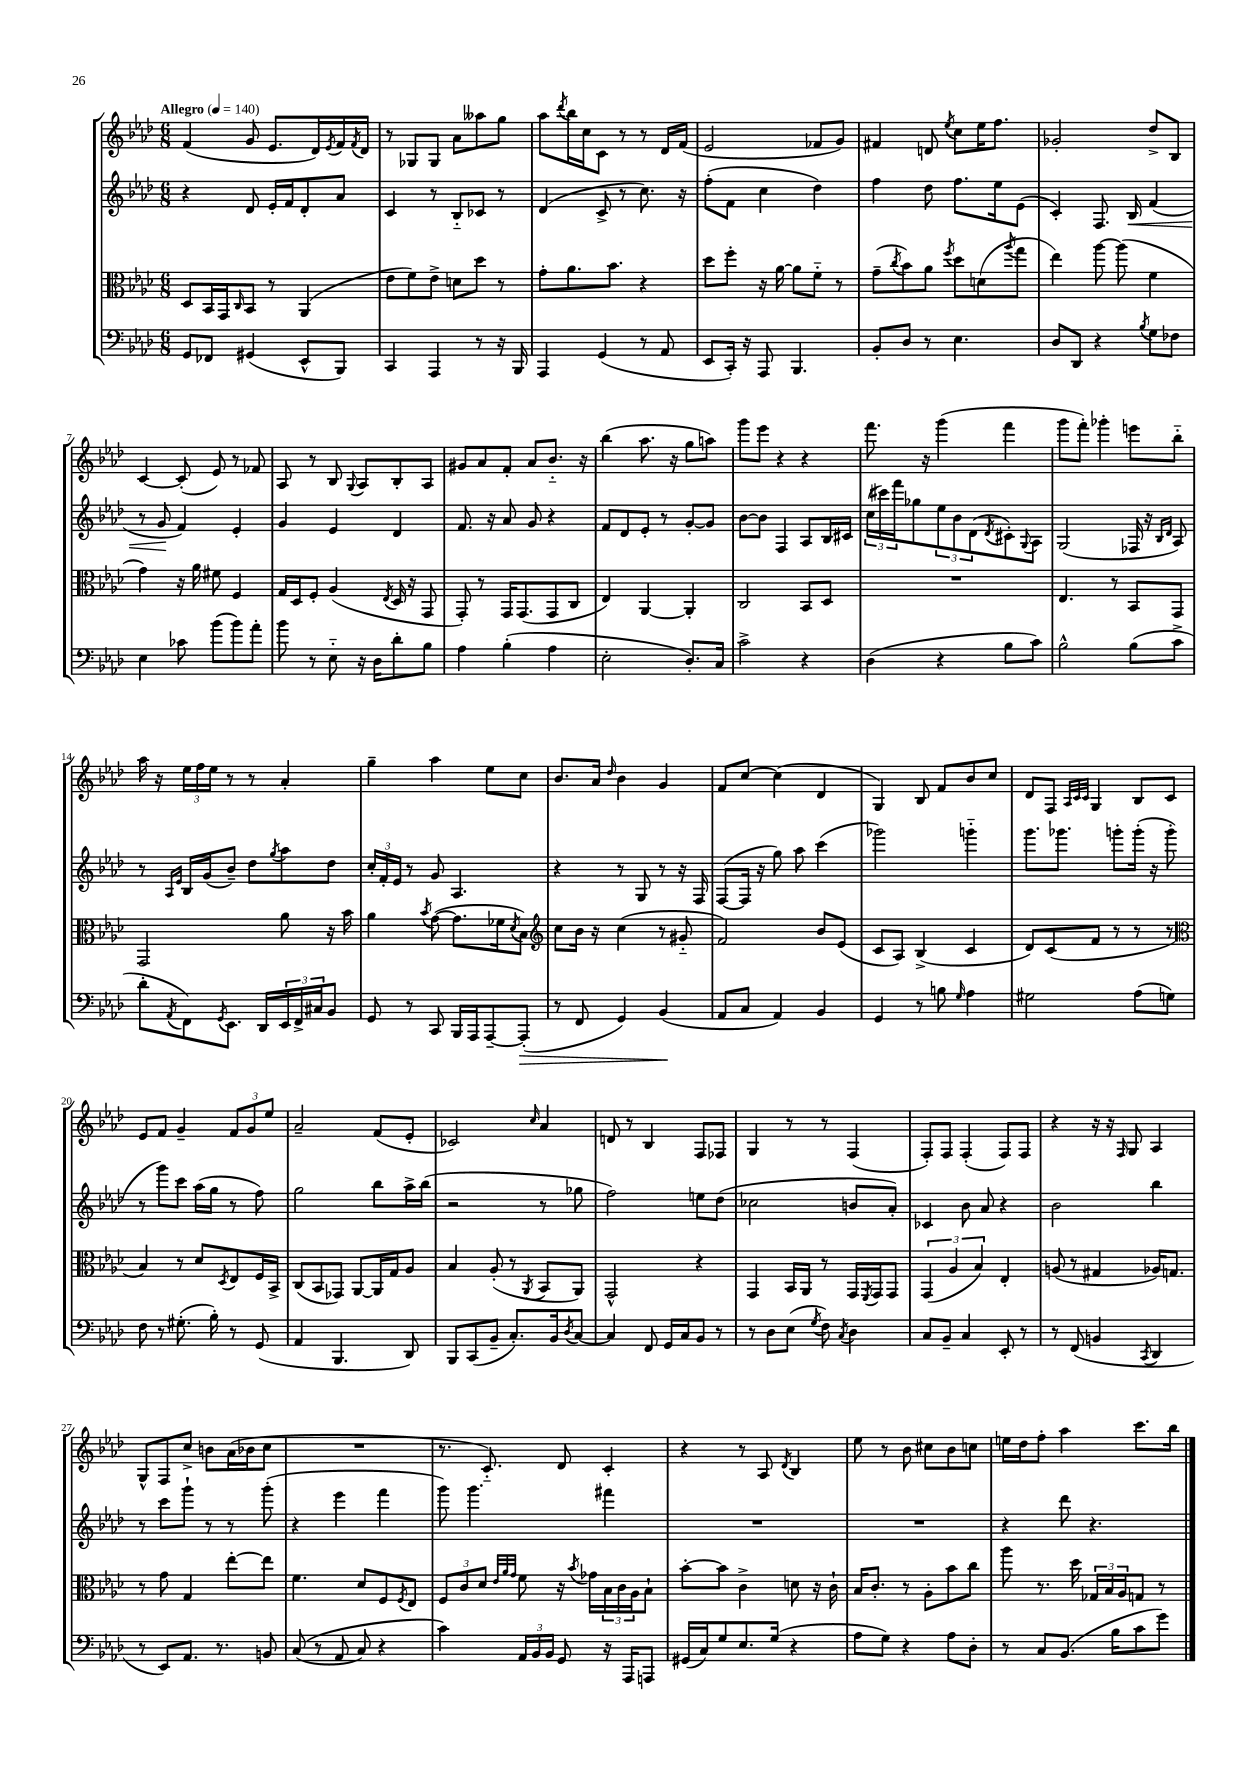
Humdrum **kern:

**kern	**dynam	**kern	**kern	**dynam	**kern
*part4	*part4	*part3	*part2	*part2	*part1
*staff4	*staff4	*staff3	*staff2	*staff2	*staff1
*clefF4	*	*clefC3	*clefG2	*	*clefG2
*k[b-e-a-d-]	*	*k[b-e-a-d-]	*k[b-e-a-d-]	*	*k[b-e-a-d-]
*M6/8	*	*M6/8	*M6/8	*	*M6/8
*MM140	*	*MM140	*MM140	*	*MM140
=1	=1	=1	=1	=1	=1
!	!	!	!	!	!LO:TX:a:B:t=Allegro
8GG/L	.	8D-/L	4r	.	(4f/
8FF-X/J	.	16BB-/L	.	.	.
.	.	16GG/J	.	.	.
.	.	16qqC/	.	.	.
(4GG#X/	.	8BB-/J	8d-/	.	8g/
.	.	8r	16e-'/LL	.	8.e-/L
.	.	.	16f/J	.	.
8EE-^^/L	.	(4AA-/	8d-'/	.	.
.	.	.	.	.	16d-/L)
.	.	.	.	.	8qe-/
8BBB-/J)	.	.	8a-/J	.	16f/
.	.	.	.	.	8qf/
.	.	.	.	.	16d-/JJ
=2	=2	=2	=2	=2	=2
4CC/	.	8e-\L	4c/	.	8r
.	.	8f\)	.	.	8G-X/L
4AAA-/	.	8e-^\J	8r	.	8G-/J
.	.	8dn\L	8B-/L	.	8a-\L
8r	.	8dd-\J	8c-X/J	.	8aa--X\
16r	.	8r	8r	.	8gg\J
16BBB-/	.	.	.	.	.
=3	=3	=3	=3	=3	=3
4AAA-/	.	8g'\L	(4d-/	.	8aa-\L
.	.	.	.	.	8qddd-/
.	.	8.a-\	.	.	16bb-\L
.	.	.	.	.	16cc\J
(4GG/	.	.	8c^/	.	8c\J
.	.	8.b-\J	.	.	.
.	.	.	8r	.	8r
8r	.	4r	8.cc\)	.	8r
8AA-/	.	.	.	.	16d-/LL
.	.	.	16r	.	(16f/JJ
=4	=4	=4	=4	=4	=4
8EE-/L	.	8dd-\L	(8ff'\L	.	2e-/
16CC'/Jk)	.	8ff'\J	8f\J	.	.
16r	.	.	.	.	.
8AAA-/	.	16r	4cc\	.	.
.	.	[16a-\	.	.	.
4.BBB-/	.	8a-\L]	.	.	.
.	.	8f\J	4dd-\)	.	8f-X/L
.	.	8r	.	.	8g/J)
=5	=5	=5	=5	=5	=5
8BB-'/L	.	(8g~\L	4ff\	.	4f#X/
.	.	8qcc/	.	.	.
8D-/J	.	8b-\)	.	.	.
8r	.	8a-\J	8dd-\	.	8dn/
.	.	8qff/	.	.	8qee-/
4.E-\	.	8dd-\L	8.ff\L	.	8cc\L
.	.	(8dn\	.	.	16ee-\K
.	.	.	16ee-\k	.	8.ff\J
.	.	8qaa-/	.	.	.
.	.	8gg\J	(8e-\J	.	.
=6	=6	=6	=6	=6	=6
8D-/L	.	4ee-\)	4c'/)	.	2g-X'/
8DD-/J	.	.	.	.	.
4r	.	[8aa-\	8.F/	.	.
.	.	(8aa-\]	.	.	.
!	!	!	!	!LO:HP:b	!
.	.	.	16B-/	<	.
8qB-/	.	.	.	.	.
8G\L	.	4f\	(4f/	.	8dd-^/L
8F-X\J	.	.	.	.	8B-/J
!!LO:LB:g=z
=7	=7	=7	=7	=7	=7
4E-\	.	4g\)	8r	.	[4c/
.	.	.	8g/	.	.
8c-X\	.	16r	4f/)	[	(8c'/]
.	.	16a-\	.	.	.
(8b-\L	.	8f#X\	.	.	8e-/)
8b-\)	.	4F/	4e-'/	.	8r
8a-'\J	.	.	.	.	8f-X/
=8	=8	=8	=8	=8	=8
8b-\	.	16G/LL	4g/	.	8A-/
.	.	16D-/J	.	.	.
8r	.	8F'/J	.	.	8r
8E-\	.	(4A-/	4e-/	.	8B-/
.	.	.	.	.	8qqG/
16r	.	.	.	.	8A-/L
16D-\KL	.	.	.	.	.
.	.	8qE-/	.	.	.
8d-'\	.	16D-/	4d-/	.	8B-'/
.	.	16r	.	.	.
8B-\J	.	8GG/	.	.	8A-/J
=9	=9	=9	=9	=9	=9
4A-\	.	8GG'/)	8.f/	.	8g#X/L
.	.	8r	.	.	8a-/
.	.	.	16r	.	.
(4B-'\	.	16GG/KL	8a-/	.	8f'/J
.	.	(8.GG/	.	.	.
.	.	.	8g/	.	8a-/L
4A-\	.	8GG/	4r	.	8.b-/J
.	.	8C/J	.	.	.
.	.	.	.	.	16r
=10	=10	=10	=10	=10	=10
2E-'\	.	4E-/)	8f/L	.	(4bb-\
.	.	.	8d-/	.	.
.	.	[4AA-/	8e-'/J	.	8.aa-\
.	.	.	8r	.	.
.	.	.	.	.	16r
8.D-'/L)	.	4AA-'/]	[8g'/L	.	8gg\L
.	.	.	8g/J]	.	8aan\J)
16C/Jk	.	.	.	.	.
=11	=11	=11	=11	=11	=11
2c^\	.	2C/	[8b-\L	.	8ggg\L
.	.	.	8b-\J]	.	8eee-\J
.	.	.	4F/	.	4r
4r	.	8BB-/L	8A-/L	.	4r
.	.	8D-/J	16B-/L	.	.
.	.	.	16c#X/JJ	.	.
=12	=12	=12	=12	=12	=12
(4D-\	.	2.r	(24cc\LL	.	8.fff\
.	.	.	24ccc#X\)	.	.
.	.	.	24fff\J	.	.
.	.	.	8gg-X\	.	.
.	.	.	.	.	16r
4r	.	.	12ee-\	.	(4ggg\
.	.	.	12b-\	.	.
.	.	.	(12d-\	.	.
.	.	.	8qd-/	.	.
8B-\L	.	.	8c#X'\)	.	4fff\
.	.	.	8qqG/	.	.
8c\J)	.	.	8A-\J	.	.
=13	=13	=13	=13	=13	=13
2B-^^\	.	4.E-/	(2G/	.	8ggg\L
.	.	.	.	.	8fff'\J)
.	.	.	.	.	4ggg-X'\
.	.	8r	.	.	.
(8B-\L	.	8BB-/L	16F-X/	.	8eeen\L
.	.	.	16r	.	.
.	.	.	16qqB-/LL	.	.
.	.	.	16qqd-/JJ	.	.
8c^\J	.	8GG/J	8A-/)	.	8bb-\J
!!LO:LB:g=z
=14	=14	=14	=14	=14	=14
8d-'\L	.	2GG/	8r	.	16aa-\
.	.	.	.	.	16r
.	.	.	16qqA-/LL	.	.
8qAA-/	.	.	16qqe-/JJ	.	.
8FF\)	.	.	16B-/LL	.	24ee-\LL
.	.	.	.	.	24ff\
.	.	.	(16g/J	.	.
.	.	.	.	.	24ee-\JJ
8qGG/	.	.	.	.	.
8.EE-\J	.	.	8b-~/J)	.	8r
.	.	.	8dd-\L	.	8r
16DD-/LL	.	.	.	.	.
.	.	.	8qgg/	.	.
24EE-/	.	8a-\	8aa-\	.	4a-'/
24FF^/	.	.	.	.	.
24C#X/J	.	.	.	.	.
8BB-/J	.	16r	8dd-\J	.	.
.	.	16b-\	.	.	.
=15	=15	=15	=15	=15	=15
8GG/	.	4a-\	24cc'/LL	.	4gg~\
.	.	.	24f'/	.	.
.	.	.	24e-/JJ	.	.
8r	.	.	8r	.	.
.	.	8qb-/	.	.	.
8CC/	.	([8g\	8g/	.	4aa-\
16BBB-/LL	.	8.g\L]	4.A-/	.	.
16AAA-/J	.	.	.	.	.
[8AAA-~/	.	.	.	.	8ee-\L
.	.	16f-X\k	.	.	.
.	.	8qd-/	.	.	.
!	!LO:HP:b	!	!	!	!
(8AAA-'/J]	>	8B-\J)	.	.	8cc\J
=16	=16	=16	=16	=16	=16
*	*	*clefG2	*	*	*
8r	.	8cc\L	4r	.	8.b-/L
8FF/	.	16b-\Jk	.	.	.
.	.	16r	.	.	16a-/Jk
.	.	.	.	.	16qqdd-/
4GG/)	.	(4cc\	8r	.	4b-\
.	.	.	8G/	.	.
(4BB-/	.	8r	8r	.	4g/
.	.	8g#X/	16r	.	.
.	.	.	16F/	.	.
.	]	.	.	.	.
=17	=17	=17	=17	=17	=17
8AA-/L	.	2f/)	([8F/L	.	8f/L
8C/J	.	.	16F/Jk]	.	[8cc/J
.	.	.	16r	.	.
4AA-/)	.	.	8gg\)	.	(4cc\]
.	.	.	8aa-\	.	.
4BB-/	.	8b-/L	(4ccc\	.	4d-/
.	.	(8e-/J	.	.	.
=18	=18	=18	=18	=18	=18
4GG/	.	8c/L	2ggg-X\)	.	4G/)
.	.	8A-/J)	.	.	.
8r	.	(4B-^/	.	.	8B-/
8Bn\	.	.	.	.	8f/L
16qqG/	.	.	.	.	.
4A-\	.	4c/	4gggn\	.	8b-/
.	.	.	.	.	8cc/J
=19	=19	=19	=19	=19	=19
2G#X\	.	8d-/L)	8.ggg\L	.	8d-/L
.	.	(8c/	.	.	8F/J
.	.	.	8.ggg-X\J	.	.
.	.	.	.	.	32qqA-/LLL
.	.	.	.	.	32qqc/
.	.	.	.	.	32qqc/JJJ
.	.	8f/J	.	.	4G/
.	.	8r	8gggn'\L	.	.
(8A-\L	.	8r	(16ggg'\Jk	.	8B-/L
.	.	.	16r	.	.
8Gn\J)	.	8r	8ggg'\	.	8c/J
!!LO:LB:g=z
=20	=20	=20	=20	=20	=20
*	*	*clefC3	*	*	*
8F\	.	4B-/)	8r	.	8e-/L
8r	.	.	8ggg\L)	.	8f/J
(8.G#X'\	.	8r	8ccc\J	.	4g~/
.	.	8d-/L	(16aa-\LL	.	.
16B-'\)	.	.	16gg\JJ	.	.
.	.	8qD-/	.	.	.
8r	.	8E-/	8r	.	12f/L
.	.	.	.	.	12g/
(8GG/	.	16F/L	8ff\)	.	.
.	.	.	.	.	12ee-/J
.	.	16BB-^/JJ	.	.	.
=21	=21	=21	=21	=21	=21
4AA-/	.	(8C/L	2gg\	.	2a-~/
.	.	8BB-/	.	.	.
4.BBB-/	.	8GG-X/J)	.	.	.
.	.	[8AA-/L	.	.	.
.	.	16AA-/L]	8bb-\L	.	(8f/L
.	.	16G/J	.	.	.
8DD-/)	.	8A-/J	16aa-^\L	.	8e-'/J
.	.	.	(16bb-\JJ	.	.
=22	=22	=22	=22	=22	=22
8BBB-/L	.	4B-/	2r	.	2c-X/)
(8CC/	.	.	.	.	.
8BB-~/J	.	(8A-'/	.	.	.
8.C'/L)	.	8r	.	.	.
.	.	8qAA-/	.	.	16qqcc/
.	.	8BB-/L	8r	.	4a-/
16BB-/k	.	.	.	.	.
8qD-/	.	.	.	.	.
[8C/J	.	8AA-/J)	8gg-X\	.	.
=23	=23	=23	=23	=23	=23
4C/]	.	2GG^^/	2ff\)	.	8dn/
.	.	.	.	.	8r
8FF/	.	.	.	.	4B-/
16GG/LL	.	.	.	.	.
16C/J	.	.	.	.	.
8BB-/J	.	4r	8een\L	.	8F/L
8r	.	.	(8dd-\J	.	8F-X/J
=24	=24	=24	=24	=24	=24
8r	.	4GG/	2cc-X\	.	4G/
8D-\L	.	.	.	.	.
(8E-\J	.	16BB-/LL	.	.	8r
.	.	16AA-/JJ	.	.	.
8qG/	.	.	.	.	.
8F\)	.	8r	.	.	8r
8qC/	.	.	.	.	.
4D-\	.	16GG/LL	8bn/L	.	(4F/
.	.	8qFF/	.	.	.
.	.	16GG/J	.	.	.
.	.	8GG/J	8a-'/J)	.	.
=25	=25	=25	=25	=25	=25
8C/L	.	(6GG/	4c-X/	.	8F'/L)
8BB-~/J	.	.	.	.	8F/J
.	.	6A-/	.	.	.
4C/	.	.	8b-\	.	(4F'/
.	.	6B-/)	.	.	.
.	.	.	8a-/	.	.
8EE-'/	.	4E-'/	4r	.	8F/L)
8r	.	.	.	.	8F/J
=26	=26	=26	=26	=26	=26
8r	.	(8An/	2b-\	.	4r
(8FF/	.	8r	.	.	.
4BBn/	.	4G#X/	.	.	16r
.	.	.	.	.	16r
.	.	.	.	.	16qqF/
.	.	.	.	.	8G/
8qCC/	.	.	.	.	.
4DD-/	.	16A-X/KL)	4bb-\	.	4A-/
.	.	8.Gn/J	.	.	.
!!LO:LB:g=z
=27	=27	=27	=27	=27	=27
8r	.	8r	8r	.	8G^^/L
8EE-/L)	.	8g\	8ccc\L	.	8F/
8.AA-/J	.	4G/	8ggg`\J	.	8cc^/J
.	.	.	8r	.	8bn\L
8.r	.	.	.	.	.
.	.	[8ee-'\L	8r	.	(16a-\L
.	.	.	.	.	16b-X\J
8BBn/	.	8ee-\J]	(8ggg'\	.	8cc\J
=28	=28	=28	=28	=28	=28
((8C/	.	4.f\	4r	.	2.r
8r	.	.	.	.	.
8AA-/	.	.	4eee-\	.	.
8C/)	.	8d-/L	.	.	.
4r	.	8F/	4fff\	.	.
.	.	8qF/	.	.	.
.	.	8E-/J	.	.	.
=29	=29	=29	=29	=29	=29
4c\)	.	12F/L	8ggg\)	.	8.r
.	.	12c/	.	.	.
.	.	.	4.ggg\	.	.
.	.	12d-/J	.	.	.
.	.	.	.	.	8.c/)
.	.	32qqe-/LLL	.	.	.
.	.	32qqa-/	.	.	.
.	.	32qqg/JJJ	.	.	.
24AA-/LL	.	8f\	.	.	.
24BB-/	.	.	.	.	.
24BB-/JJ	.	.	.	.	.
8GG/	.	16r	.	.	8d-/
.	.	8qb-/	.	.	.
.	.	16g-X\LL	.	.	.
16r	.	24B-\	4fff#X\	.	4c'/
.	.	24c\	.	.	.
16AAA-/KL	.	.	.	.	.
.	.	24A-\J	.	.	.
8AAAn/J	.	8B-`\J	.	.	.
=30	=30	=30	=30	=30	=30
(16GG#X/LL	.	[8b-'\L	2.r	.	4r
16C/J)	.	.	.	.	.
8G/	.	8b-\J]	.	.	.
8.E-/	.	4c^\	.	.	8r
.	.	.	.	.	8A-/
(16G/Jk	.	.	.	.	.
.	.	.	.	.	8qd-/
4r	.	8dn\	.	.	4B-/
.	.	16r	.	.	.
.	.	16c`\	.	.	.
=31	=31	=31	=31	=31	=31
8A-\L	.	16B-/KL	2.r	.	8ee-\
.	.	8.c'/J	.	.	.
8G\J)	.	.	.	.	8r
4r	.	8r	.	.	8b-\
.	.	8A-'\L	.	.	8cc#X\L
8A-\L	.	8b-\	.	.	8b-\
8D-'\J	.	8cc\J	.	.	8ccn\J
=32	=32	=32	=32	=32	=32
8r	.	8aa-\	4r	.	16een\LL
.	.	.	.	.	16dd-\J
8C/L	.	8.r	.	.	8ff'\J
(8.BB-/J	.	.	8ddd-\	.	4aa-\
.	.	16dd-\	.	.	.
.	.	24G-X/LL	4.r	.	.
.	.	24B-/	.	.	.
16B-\KL	.	.	.	.	.
.	.	24A-/J	.	.	.
8c\	.	8Gn/J	.	.	8.ccc\L
8g\J)	.	8r	.	.	.
.	.	.	.	.	16bb-\Jk
==	==	==	==	==	==
*-	*-	*-	*-	*-	*-
